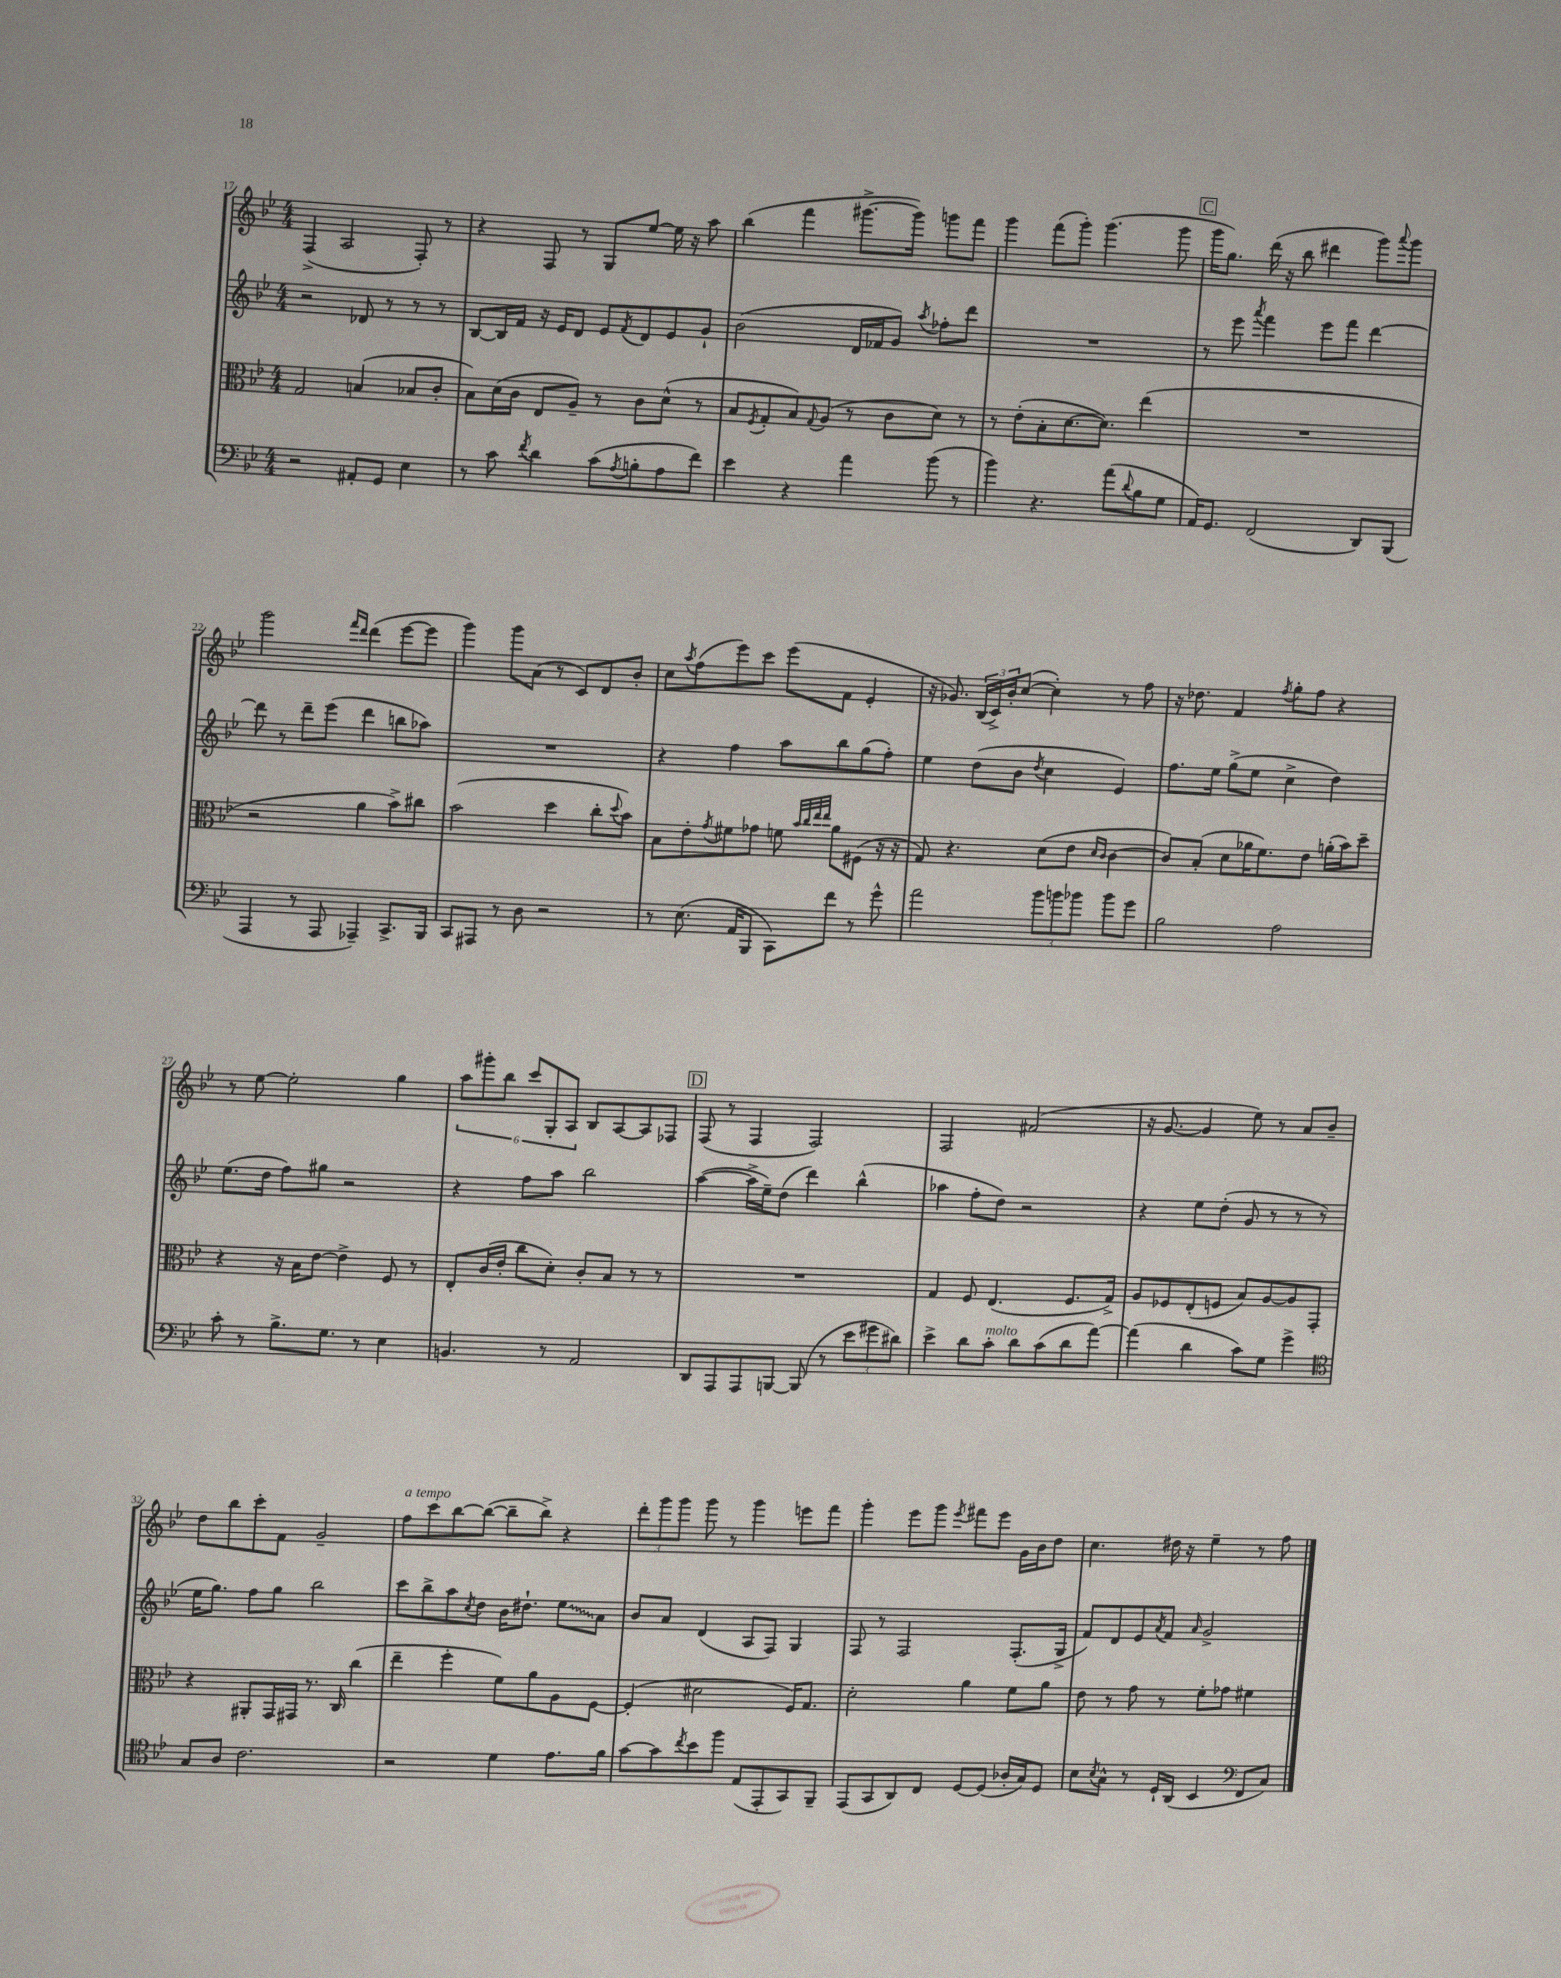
<<
\new StaffGroup <<
\new Staff = "s0" {
    \clef treble \key bes \major \numericTimeSignature \time 4/4
    f4->( a2 f8-.) r8 |
    r4 f8 r8 g8 ees''8~ ees''16 r16 a''8 |
    bes''4( f'''4 gis'''8.~-> gis'''16) g'''8 f'''8 |
    g'''4 f'''8( g'''8-.) g'''4.( g'''8 |
    \mark \markup { \box "C" } g'''16 g''8.) d'''16( r16 bes''8 dis'''4 g'''8) \appoggiatura { a'''8 } g'''8 |
    g'''2 \grace { f'''16 d'''16 } d'''4( ees'''8~ ees'''8 |
    g'''4) g'''8 a'8( r8 c'8) d'8 bes'8-. |
    c''8 \acciaccatura { a''8 } f''8( ees'''8) c'''8 ees'''8( f'8 ees'4-. |
    r16 ges'8.) \tuplet 3/2 { bes16( c'16->) bes'16-. } c''8~( c''4-.) r8 f''8 |
    r16 des''8. f'4 \acciaccatura { f''8 } g''8-. f''8 r4 |
    r8 ees''8~ ees''2-. g''4 |
    \tuplet 6/4 { a''8 gis'''8-. bes''8 c'''8 g8-. a8 } bes8 a8~ a8 fes8 |
    \mark \markup { \box "D" } f8( r8 f4 f2) |
    f2 fis'2( |
    r16 g'8.~ g'4 ees''8) r8 a'8 bes'8-- |
    d''8 bes''8 c'''8-. f'8 g'2-- |
    f''8^\markup { \italic "a tempo" } c'''8 bes''8~ bes''8~( bes''8-- bes''8->) r4 |
    \tuplet 3/2 { d'''8-. g'''8 g'''8 } g'''8 r8 g'''4 e'''8 f'''8 |
    g'''4-. ees'''8 g'''8 \acciaccatura { ees'''8 } fis'''8 ees'''8 g'16 bes'16 d''8 |
    c''4. dis''16 r16 ees''4-- r8 f''8 \bar "|." |
}
\new Staff = "s1" {
    \clef treble \key bes \major \numericTimeSignature \time 4/4
    r2 des'8 r8 r8 r8 |
    bes8~ bes16 f'16 r16 ees'16 d'8 ees'8 \acciaccatura { f'8 } d'8 ees'8 g'8-! |
    bes'2( d'16 fes'16 g'8) \acciaccatura { a''8 } fes''8-. d'''8 |
    R1 |
    \mark \markup { \box "C" } r8 ees'''8 \acciaccatura { a'''8 } f'''4 ees'''8 f'''8 d'''4~ |
    d'''8 r8 d'''8-- ees'''8( d'''4 b''8 aes''8) |
    R1 |
    r4 f''4 a''8 bes''8 g''8( f''8-.) |
    ees''4 d''8( bes'8 \acciaccatura { d''8 } c''4 ees'4) |
    f''8. ees''16 g''8->( ees''8 c''4-> d''4) |
    ees''8.( d''16 f''8) gis''8 r2 |
    r4 f''8 a''8 bes''2 |
    \mark \markup { \box "D" } a''4~( a''16-> ees''16--) d''8( d'''4) bes''4-^( |
    aes''4 f''8-. d''8) r2 |
    r4 ees''8 d''8-.( g'8 r8 r8 r8 |
    ees''16 g''8.) f''8 g''8 bes''2 |
    c'''8 bes''8-> a''8 \acciaccatura { c''8 } d''8 bes'16 dis''8.-! \once \override Glissando.style = #'zigzag ees''8\glissando a'8 |
    bes'8 a'8 d'4( a8 f8) g4 |
    f8 r8 f2 f8.-.( g16-> |
    f'8) d'8 ees'8 \acciaccatura { a'8 } f'8 \grace { a'16 } g'2-> \bar "|." |
}
\new Staff = "s2" {
    \clef alto \key bes \major \numericTimeSignature \time 4/4
    g2 b4( bes8 c'8-. |
    bes8) d'16( c'16 ees8 a8--) r8 c'8 d'8-^( r8 |
    bes8 \acciaccatura { f8 } g8-. bes8) \appoggiatura { g8 } a8( r8 c'8 d'8) r8 |
    r8 ees'8-.( bes8-. d'8.~ d'8.) ees''4( |
    \mark \markup { \box "C" } R1 |
    r2 a'4 bes'8->) cis''8 |
    bes'2( d''4 c''8-. \appoggiatura { d''8 } bes'8) |
    bes8 ees'8-. \acciaccatura { g'8 } fis'8 ges'8 f'8 \grace { bes'32 c''32 ees''32 ees''32 } a'8 fis8( r16 r16 |
    g8) r4. d'8( ees'8 \grace { d'16 c'16 } c'4~ |
    c'8) bes8-.( d'8 aes'16 f'8.) ees'8 a'16-.( bes'16) d''8-- |
    r4 r16 bes16 ees'8~ ees'4-> f8 r8 |
    ees8-. c'16( ees'16-. c''8 d'8-.) c'8-. bes8 r8 r8 |
    \mark \markup { \box "D" } R1 |
    g4 f8 ees4.( f8. g16->) |
    a8 fes8 ees8-.( f8 bes8) a8~ a8 g,8-. |
    r4 ais,8-. g,16 gis,16 r8. c16 c''4( |
    ees''4-- f''4-. f'8) a'8 a8 f8~ |
    f4-.( dis'2 f16) g8. |
    d'2-. a'4 f'8 a'8 |
    ees'8 r8 g'8 r8 f'8-. ges'8 fis'4 \bar "|." |
}
\new Staff = "s3" {
    \clef bass \key bes \major \numericTimeSignature \time 4/4
    r2 ais,8-. g,8 ees4 |
    r8 c'8 \acciaccatura { f'8 } d'4 c'8( \acciaccatura { a8 } b8-. a8 f'8) |
    ees'4 r4 a'4 bes'8( r8 |
    bes'4) r4. a'8( \appoggiatura { d'8 } bes8 g8 |
    \mark \markup { \box "C" } a,16) g,8. f,2( d,8) bes,,8( |
    a,,4 r8 a,,8 aes,,4--) c,8.-> bes,,16 |
    c,8 ais,,8 r8 d8 r2 |
    r8 ees8.( a,16 bes,,8 c,8) f'8 r8 g'8-^ |
    a'2 \tuplet 3/2 { bes'8 b'8 bes'8 } bes'8 g'8 |
    bes2 a2 |
    c'8-. r8 bes8.-> g8. r8 ees4 |
    b,4. r8 a,2 |
    \mark \markup { \box "D" } d,8 a,,8 a,,8 b,,8~ b,,8( r8 \tuplet 3/2 { ees'8 gis'8 dis'8) } |
    ees'4-> d'8 c'8-.^\markup { \italic "molto" } d'8 c'8( d'8 a'8~) |
    a'4( d'4 c'8) g8 g'4-> |
    \clef tenor g8 a8 c'2. |
    r2 d'4 ees'8. f'16 |
    g'8~ g'8 \acciaccatura { c''8 } bes'8 f''8 ees8( ees,8-. g,8) f,8-- |
    ees,8( g,8 a,8) c8 d8~ d8( aes16-. g16) d8 |
    bes8 \acciaccatura { bes8 } g8-^ r8 d16-! a,16( bes,4 \clef bass f,8 c8) \bar "|." |
}
>>
>>
\layout { \context { \Score currentBarNumber = #17 } }
